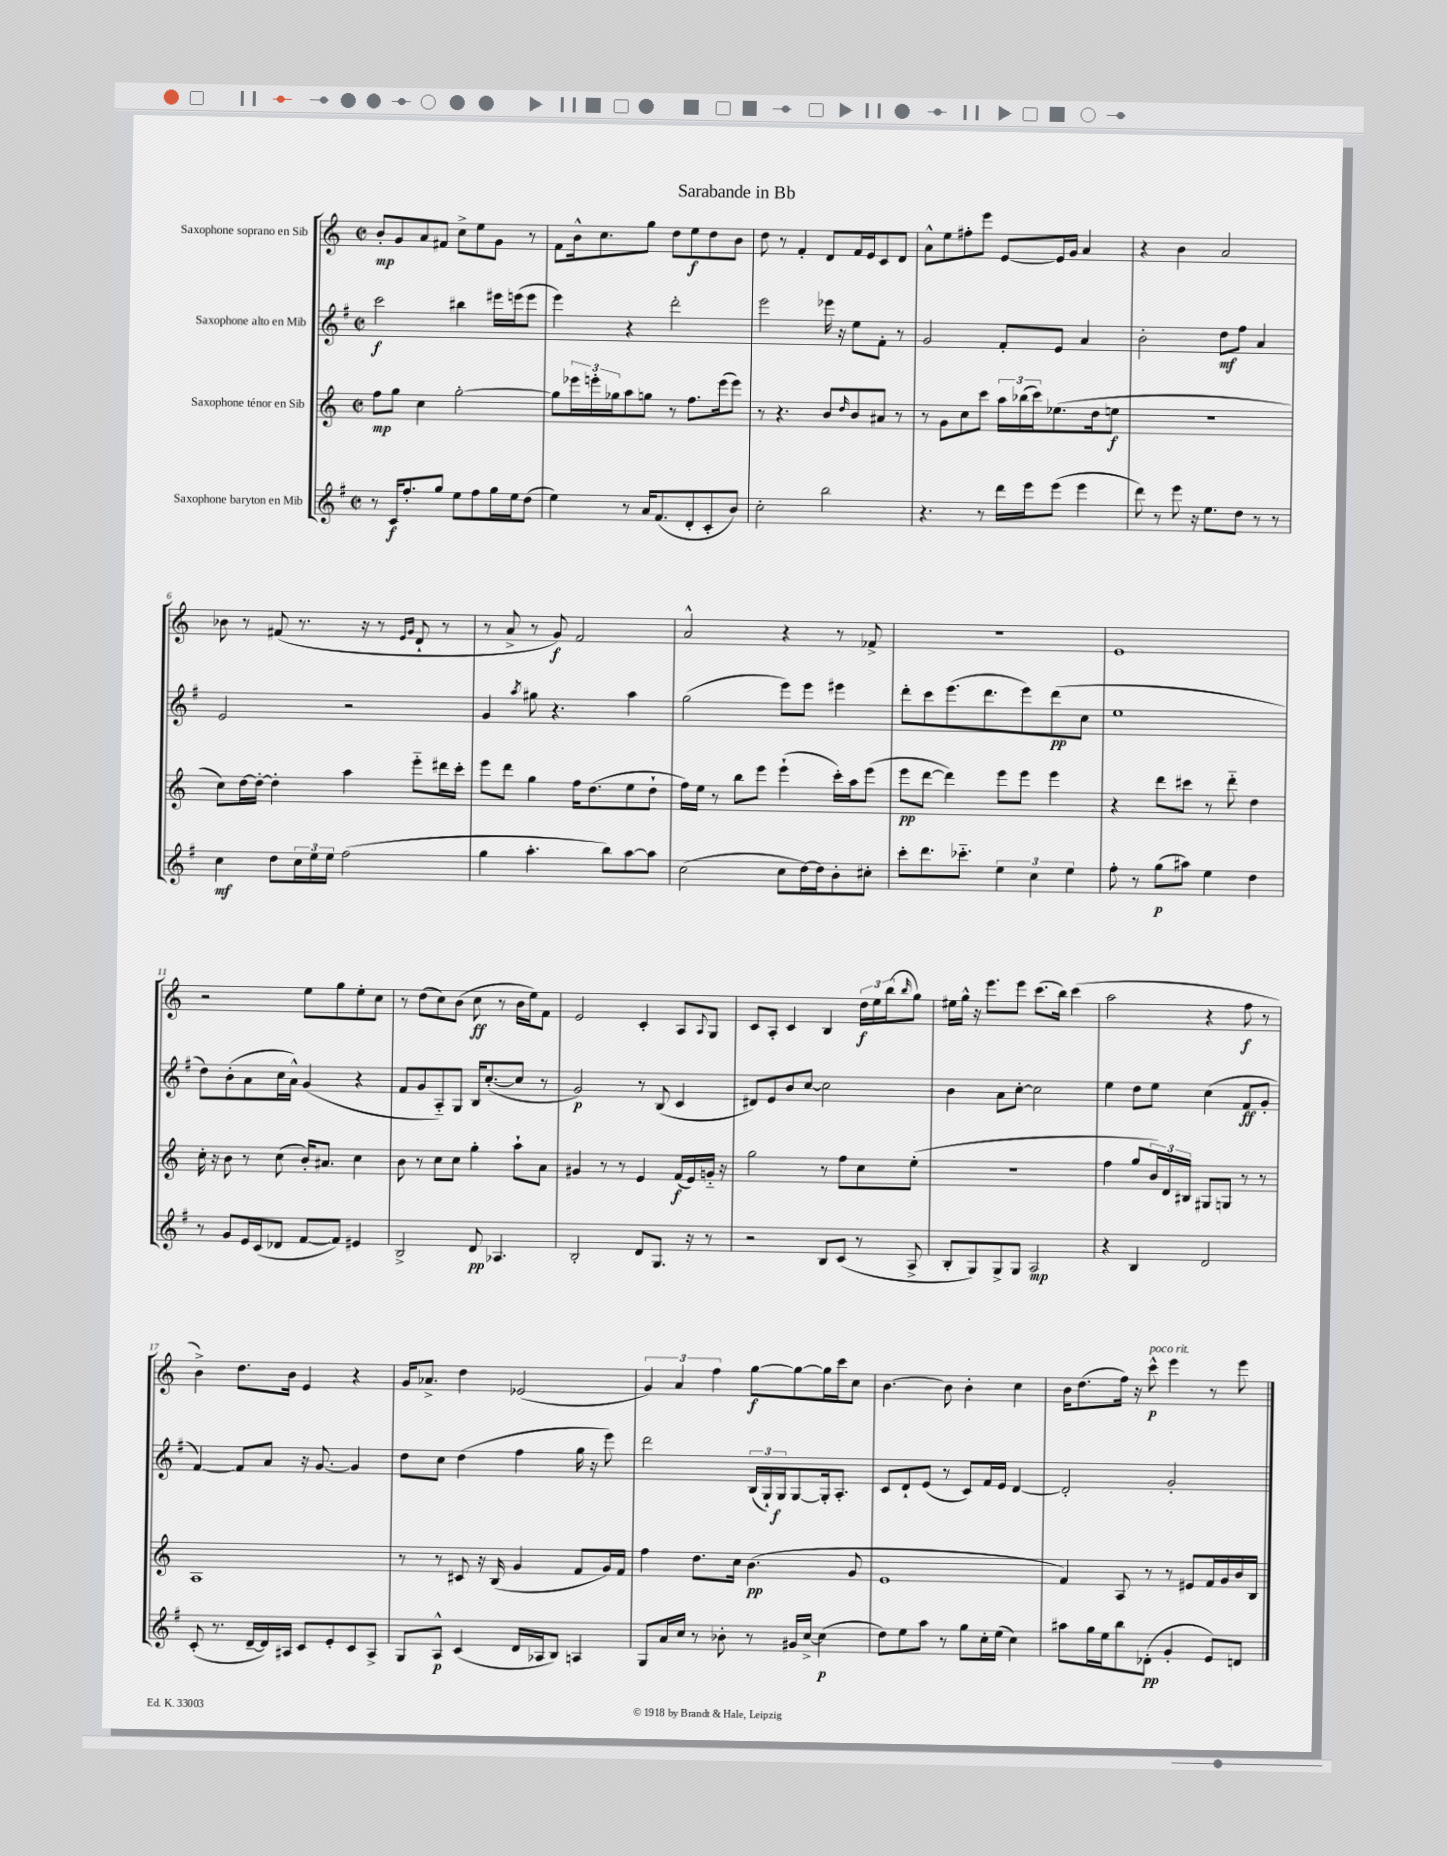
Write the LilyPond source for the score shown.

\header { title = "Sarabande in Bb" }
<<
\new StaffGroup <<
\new Staff = "s0" \with { instrumentName = "Saxophone soprano en Sib" } {
    \clef treble \key c \major \defaultTimeSignature \time 2/2
    b'8-.\mp g'8 a'8 fis'8 c''8-> e''8 g'8 r8 |
    f'8 b'16-^ c''8. g''8 d''8 e''8\f d''8 b'8 |
    d''8 r8 f'4-. d'8 f'16 e'16 c'8 d'8 |
    a'8-^ e''8 fis''8-. e'''8 e'8~ e'16 g'16 a'4 |
    r4 b'4 a'2 |
    bes'8 r8 fis'8( r8. r16 r8 \grace { e'16 g'16 } d'8-! r8 |
    r8 a'8-> r8 g'8\f) f'2 |
    a'2-^ r4 r8 fes'8-> |
    R1 |
    e'1 |
    r2 e''8 g''8 e''8-. c''8 |
    r8 d''8( c''8) b'8( c''8\ff r8 b'16 e''16) f'8 |
    e'2 c'4-. a8 \appoggiatura { a8 } g8 |
    c'8 a8-. c'4 b4 \tuplet 3/2 { d''16\f e''16 b''16( } \grace { b''16 } g''8) |
    eis''16 g''16-^ r16 e'''8. e'''8 c'''8.( b''16) c'''4( |
    a''2 r4 f''8\f r8 |
    b'4->) d''8. b'16 e'4 r4 |
    g'16 aes'8.-> d''4 ees'2( |
    \tuplet 3/2 { g'4) a'4 f''4 } g''8~\f g''8~ g''16 c'''16 c''8 |
    b'4.~ b'8 b'4-. c''4 |
    b'16 d''8.( f''16) r16 c'''8-^\p^\markup { \italic "poco rit." } e'''4 r8 e'''8 \bar "|." |
}
\new Staff = "s1" \with { instrumentName = "Saxophone alto en Mib" } {
    \clef treble \key g \major \defaultTimeSignature \time 2/2
    c'''2\f bis''4 eis'''16 e'''16( e'''8 |
    e'''4) r4 d'''2-. |
    e'''2 ees'''16 r16 e''8 fis'8-. r8 |
    g'2 fis'8-. e'8 a'4 |
    b'2-. d''8\mf fis''8 a'4 |
    e'2 r2 |
    g'4 \acciaccatura { a''8 } gis''8 r4. a''4 |
    g''2( e'''8) e'''8 eis'''4 |
    d'''8-. c'''8 e'''8.( d'''8. e'''8) d'''8\pp( c''8 |
    e''1 |
    d''8) b'8-.( a'8 c''16 a'16-^) g'4( r4 |
    fis'8 g'8 a8-_) g8 b16 c''8.~-.( c''8 r8 |
    g'2\p) r8 b8( c'4 |
    dis'8) e'8 b'8 c''8~ c''2 |
    b'4 a'8 c''8~-. c''2 |
    e''4 d''8 e''8 c''4( fis'8\ff g'8-. |
    fis'4~) fis'8 a'8 r16 g'8.~ g'4 |
    d''8 c''8 d''4( fis''4 g''16 r16 e'''8) |
    d'''2 \tuplet 3/2 { b16( g16-!) g16\f } g8~ g16-. a8.-. |
    c'8 d'8-! e'8( r8 c'8) fis'16 e'16 d'4~ |
    d'2-. g'2-. \bar "|." |
}
\new Staff = "s2" \with { instrumentName = "Saxophone ténor en Sib" } {
    \clef treble \key c \major \defaultTimeSignature \time 2/2
    f''8\mp g''8 c''4 g''2~-. |
    g''8 \tuplet 3/2 { ees'''16 e'''16-. ges''16 } a''8 g''8 r8 f''8. e'''16( e'''8) |
    r8 r4. b'8 \grace { d''16 } b'8 ais'8 r8 |
    r8 g'8 c''8 c'''8 \tuplet 3/2 { a''16 bes''16( c'''16) } ees''8.( d''16 e''8\f |
    r1 |
    c''8) d''16~ d''16~-. d''4-. a''4 e'''8-_ dis'''16 c'''16-. |
    e'''8 d'''8 g''4 f''16 d''8.( e''8 d''8-! |
    f''16) e''16 r8 b''8 e'''8 e'''4-!( c'''16-.) a''16 e'''8( |
    e'''8\pp d'''8~ d'''4) e'''8 e'''8 e'''4 |
    r4 d'''8 cis'''8 r8 d'''8-_ d''4 |
    c''16-. r16 b'8 r8 c''8( b'16-.) ais'8. c''4 |
    b'8 r8 c''8 c''8 g''4-. a''8-! a'8 |
    gis'4 r8 r8 e'4 f'16\f( e'16) g'16-_ r16 |
    g''2 r8 f''8 c''8 e''8-.( |
    r1 |
    f''4 g''8 \tuplet 3/2 { b'16) d'16 bis16 } gis8 g8 r8 r8 |
    a1 |
    r8 r8 cis'8 r16 b16( g'4 f'8 g'16) f'16 |
    f''4 d''8. c''16 b'4.\pp( g'8 |
    e'1 |
    f'4) a8 r8 r8 eis'8 f'16 g'16 b'16 b16 \bar "|." |
}
\new Staff = "s3" \with { instrumentName = "Saxophone baryton en Mib" } {
    \clef treble \key g \major \defaultTimeSignature \time 2/2
    r8 c'16\f fis''8.-. g''8 e''8 fis''8 g''16 e''16 d''8( |
    e''4) r8 a'16 fis'8.( d'8-. c'8-. b'8) |
    c''2-. b''2 |
    r4. r8 d'''16 e'''16 e'''8( e'''4 |
    d'''8) r8 e'''8 r16 e''8. d''8 r8 r8 |
    c''4\mf d''8 \tuplet 3/2 { c''16 e''16 e''16 } fis''2( |
    g''4 a''4.-. b''8) a''8~ a''8 |
    c''2( c''8 d''16~) d''16 b'8-. cis''8-. |
    c'''8-. d'''8. ces'''8.-_ \tuplet 3/2 { e''4 c''4 e''4 } |
    fis''8-. r8 g''8\p( ais''8) e''4 d''4 |
    r8 g'8 e'16 c'16( des'8 fis'8~ fis'8) eis'4 |
    b2-> d'8\pp aes4. |
    b2-. d'8 g8. r16 r8 |
    r2 b8 c'8( r8 a8-> |
    b8-. g8) g8-> g8 a2\mp |
    r4 b4 d'2 |
    c'8-.( r8. d'16~-- d'16) ais16 c'8 e'8-. c'8 ais8-> |
    g8 a8-^\p c'4( d'16 aes16 b8) a4 |
    g8 a'16 c''16 r8 bes'8-. r8 gis'16 c''16~-> c''4\p( |
    d''8) e''8 a''8 r8 g''8 c''16-. e''16( c''4) |
    ais''8 g''16 e''16 b''8 des'8-.\pp( g'4-. e'8) d'8 \bar "|." |
}
>>
>>
